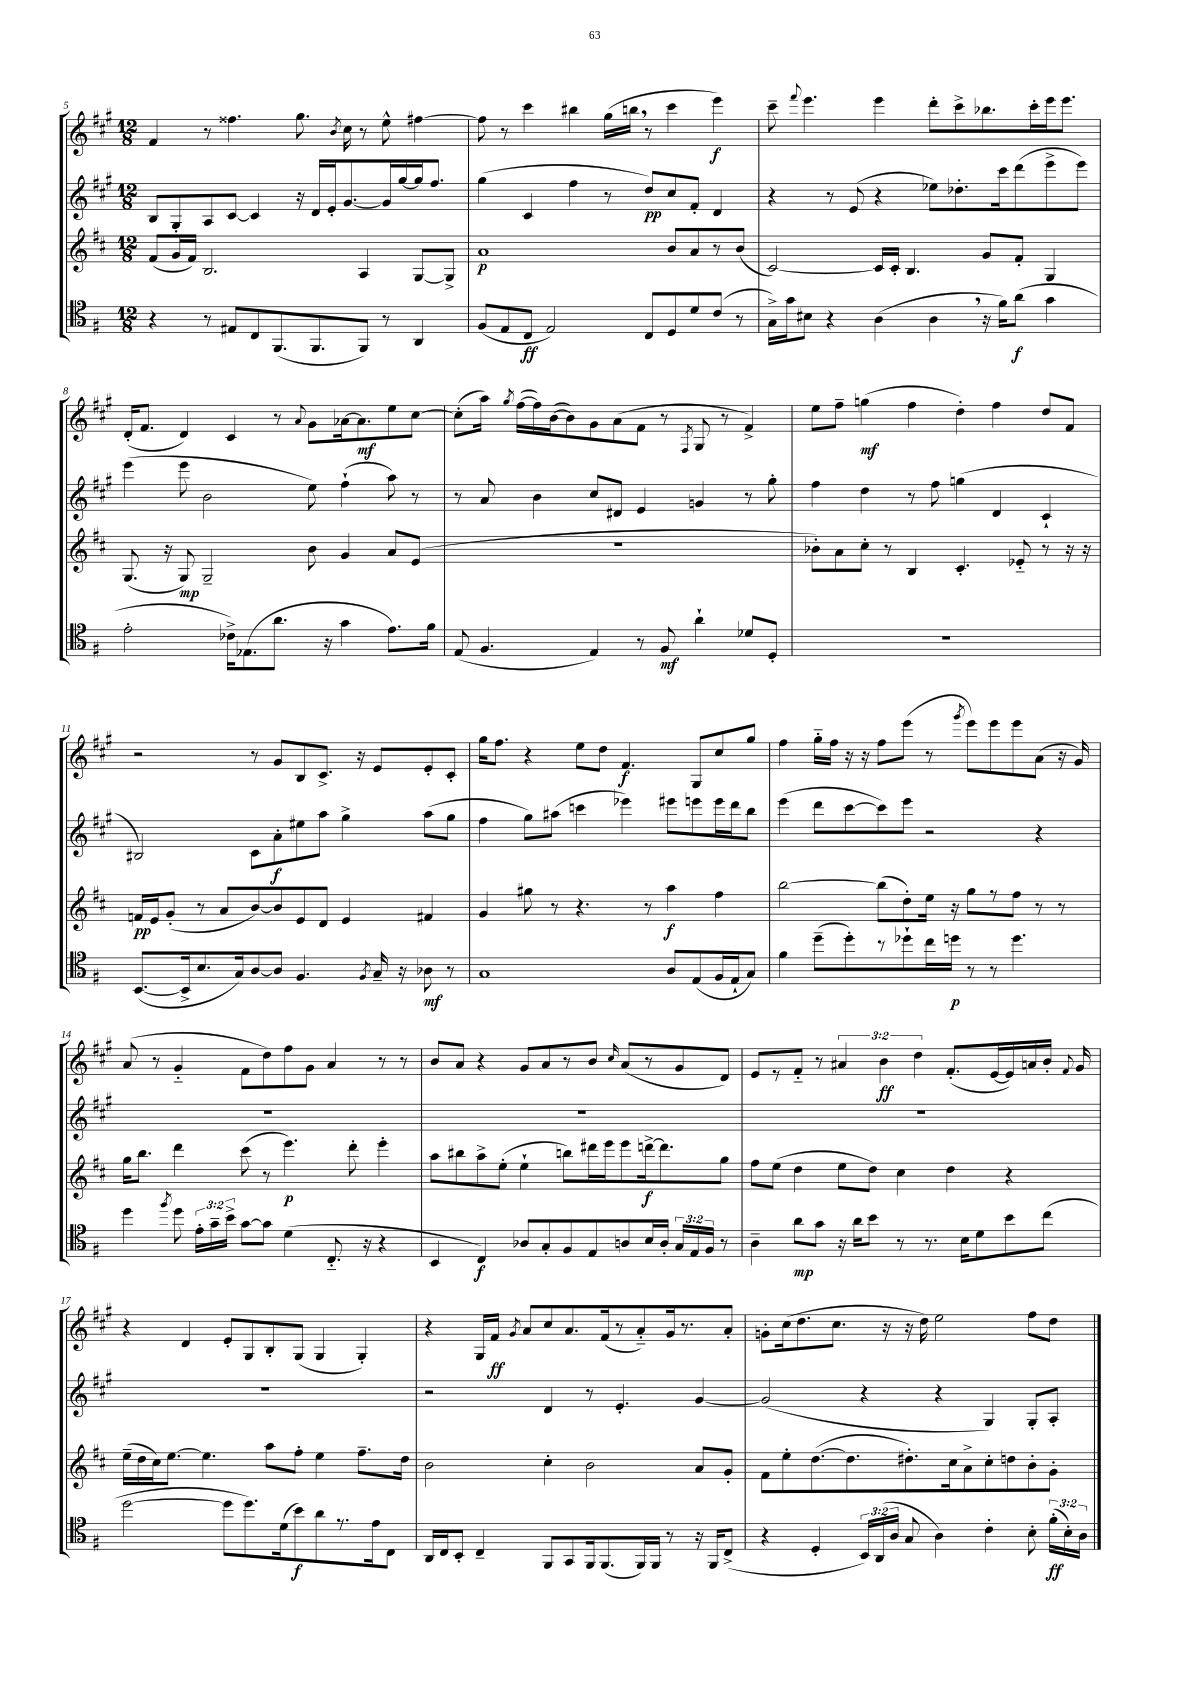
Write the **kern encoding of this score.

**kern	**kern	**kern	**kern
*staff4	*staff3	*staff2	*staff1
*clefC4	*clefG2	*clefG2	*clefG2
*k[f#]	*k[f#c#]	*k[f#c#g#]	*k[f#c#g#]
*M12/8	*M12/8	*M12/8	*M12/8
4r	(8f#/L	8B/L	4f#/
.	16g/L	8G#'/	.
.	16f#/JJ)	.	.
8r	2.B/	8A/	8r
8E#/L	.	[8c#/J	4.ff##\
8C/	.	4c#/]	.
(8.FF#/	.	.	.
.	.	16r	8.gg#\
8.FF#/	.	16d/LL	.
.	.	16e'/J	.
.	.	.	8qb/
.	.	[8.g#/	16cc#\
8FF#/J)	4A/	.	8r
8r	.	16g#/]L	8ee^^\
.	.	[16gg#/	.
4AA/	[8G/L	16gg#/]J	[4ff#\
.	.	8.ff#/J	.
.	8G^/]J	.	.
=	=	=	=
(8F#/L	1a	(4gg#\	8ff#\]
8E/	.	.	8r
8C/J	.	4c#/	4ccc#\
2E/)	.	.	.
.	.	4ff#\	4bb#\
.	.	8r	(16gg#\LL
.	.	.	16bb\JJ
8C/L	.	8dd/L)	8r
8D/	8b/L	8cc#/	4ccc#\
8d/	8a/	8f#'/J	.
(8c/J	8r	4d/	4eee\)
8r	(8b/J	.	.
=	=	=	=
16G^\LL)	[2c#/)	4r	8ccc#~\
16g\J	.	.	.
.	.	.	8qqfff#/
8B#\J	.	.	4.eee\
4r	.	8r	.
.	.	(8e/	.
(4A\	16c#/]LL	4r	4eee\
.	16c#'/JJ	.	.
.	4.B/	.	.
4A\	.	8ee-\L)	8ddd'\L
.	.	8.dd-'\	8ccc#^\
16r	8g/L	.	8.bb-\
16f#\LK)	.	16ccc#\k	.
(8a\J	8f#'/J	(8ddd\	.
.	.	.	16ccc#'\L
4g\	4G/	8eee^\	16eee\J
.	.	.	8.eee\J
.	.	8eee\J)	.
=	=	=	=
2e'\	(8.G/	(4eee\	(16d'/LK
.	.	.	8.f#/J
.	16r	.	.
.	8G/)	8eee\	4d/)
.	2G~/	2b\	.
16c-^\LK)	.	.	4c#/
(8.E-\	.	.	.
8.a\J	.	.	8r
.	.	.	8qqa/
.	8b\	8ee\)	8g#\L
16r	.	.	.
4g\	4g/	(4ff#`\	[16a-\k
.	.	.	8.a-\]
8.e\L)	8a/L	8aa\)	8ee\
.	(8e/J	8r	[8cc#\J
16f#\Jk	.	.	.
=	=	=	=
(8E/	1.r	8r	(8cc#'\]L
4.F#/	.	8a/	16aa\Jk)
.	.	.	8qgg#/
.	.	.	([16ff#\LL
.	.	4b\	16ff#\])
.	.	.	([16b\J
.	.	.	8b\])
4E/)	.	8cc#/L	8g#\
.	.	8d#/J	(8a\
8r	.	4e/	8f#\J
8F#/	.	.	8r
.	.	.	8qF#/
4a`\	.	4g/	8G#/
.	.	.	8r
8d-/L	.	8r	4f#^/)
8D'/J	.	8gg#'\	.
=	=	=	=
1.r	8b-'\L)	4ff#\	8ee\L
.	8a\	.	8ff#~\J
.	8cc#'\J	4dd\	(4gg\
.	8r	.	.
.	4B/	8r	4ff#\
.	.	8ff#\	.
.	4.c#'/	(4gg\	4dd'\)
.	.	4d/	4ff#\
.	8e-'~/	.	.
.	8r	4c#`/	8dd/L
.	16r	.	8f#/J
.	16r	.	.
=	=	=	=
([8.BB/L	16f/LL	2B#/)	2r
.	16e/J	.	.
.	(8g'/J	.	.
16BB^/]k	.	.	.
8.B/	8r	.	.
.	8a/L	.	.
16G/k)	.	.	.
[8A/	[8b/)	8c#\L	8r
8A/]J	8b/]	8a'\	8g#/L
4.F#/	8e/	8ee#\	8B/
.	8d/J	8aa\J	8.c#^/J
.	4e/	4gg#^\	.
.	.	.	16r
8qF#/	.	.	.
16G~/	.	.	8e/L
16r	.	.	.
8A-\	4f#/	(8aa\L	8e'/
8r	.	8gg#\J	8c#'/J
=	=	=	=
1G	4g/	4ff#\	16gg#\LK
.	.	.	8.ff#\J
.	8gg#\	8gg#\L)	4r
.	8r	(8aa#\J	.
.	4.r	4ccc\	8ee\L
.	.	.	8dd\J
.	.	4eee-\)	4.f#/
.	8r	.	.
8A/L	4aa\	8eee#\L	.
(8E/	.	8eee\	8G#/L
16F#/L	4ff#\	16eee\L	8cc#/
16E`/J	.	16ddd\J	.
8G/J)	.	8bb\J	8gg#/J
=	=	=	=
4f#\	[2bb\	(4eee\	4ff#\
(8dd~\L	.	8ddd\L	16gg#'~\LL
.	.	.	16ff#\JJ
8dd'\)	.	[8ccc#\	16r
.	.	.	16r
8r	(8bb\]L	8ccc#\])	8ff#\L
8dd-`\	8dd'\)	8eee\J	(8eee\J
16cc\L	16ee\Jk	2r	8r
16dd\JJ	16r	.	.
.	.	.	8qggg#/
8r	8gg\L	.	8eee\L)
8r	8r	.	8eee\
4.dd\	8ff#\J	.	8eee\
.	8r	4r	(8a\J
.	8r	.	16r
.	.	.	16g#/)
=	=	=	=
4dd\	16gg\LK	1.r	(8a/
.	8.bb\J	.	.
.	.	.	8r
8qff#/	.	.	.
8dd\	4ddd\	.	4g#'~/
24e'\LL	.	.	.
24g~\	.	.	.
24b^\JJ	.	.	.
[8g\L	(8ccc#\	.	8f#\L
8g\]J	8r	.	8dd\)
(4d\	4.eee\)	.	8ff#\
.	.	.	8g#\J
8.C'~/	.	.	4a/
.	8ddd'\	.	.
16r	.	.	.
4r	4eee'\	.	8r
.	.	.	8r
=	=	=	=
4BB/	8aa\L	1.r	8b/L
.	8bb#\	.	8a/J
4C/)	8aa^\	.	4r
.	(8ee'\J	.	.
8A-/L	4ee`\	.	8g#/L
8G'/	.	.	8a/
8F#/	8bb\L)	.	8r
8E/	16ddd#\L	.	8b/J
.	16eee\J	.	.
.	.	.	16qqcc#/
8A/	8eee\	.	(8a/L
16B/L	[16ddd^\k	.	8r
16A'/JJ	8.ddd\]	.	.
24G/LL	.	.	8g#/
24E/	.	.	.
24F#/JJ	.	.	.
8r	8gg\J	.	8d/J)
=	=	=	=
4A~\	8ff#\L	1.r	8e/L
.	(8ee\J	.	8r
8a\L	4dd\	.	8f#'~/J
8g\J	.	.	8r
16r	8ee\L	.	6a#/
16a\LK	.	.	.
8b\J	8dd\J)	.	.
.	.	.	6b\
8r	4cc#\	.	.
.	.	.	6dd\
8.r	.	.	.
.	4dd\	.	(8.f#'/L
16B\LK	.	.	.
8d\	.	.	.
.	.	.	[16e/L
8b\	4r	.	16e/])
.	.	.	16a/
(8cc\J	.	.	16b'/JJ
.	.	.	8qqf#/
.	.	.	16g#/
=	=	=	=
[2dd\	(16ee~\LL	1.r	4r
.	16dd\	.	.
.	16cc#\J)	.	.
.	[8.ee\J	.	.
.	.	.	4d/
.	4.ee\]	.	.
8dd\]L	.	.	8e'/L
8.dd\)	.	.	8G#/
.	8aa\L	.	8B'/
(16d\k	.	.	.
8b\)	8ff#'\J	.	(8G#/J
8a\	4ee\	.	4G#/
8.r	.	.	.
.	8.ff#~\L	.	4G#'/)
16e\k	.	.	.
8C\J	.	.	.
.	16dd\Jk	.	.
=	=	=	=
16AA/LL	2b\	2r	4r
16C/J	.	.	.
8BB'/J	.	.	.
4C~/	.	.	16G#/LL
.	.	.	16f#/JJ
.	.	.	8qg#/
.	.	.	8a/L
8FF#/L	4cc#'\	4d/	8cc#/
8GG/	.	.	8.a/
16FF#/k	2b\	8r	.
(8.FF#/	.	.	(16f#/k
.	.	4.e'/	8r
16FF#/L)	.	.	8a'~/)
16FF#/JJ	.	.	.
8r	.	.	16g#/k
.	.	.	8.r
16r	8a/L	[4g#/	.
16FF#/LK	.	.	.
(8C^/J	8g'/J	.	8a'/J
=	=	=	=
4r	8f#\L	(2g#/]	8g'\L
.	8ee'\	.	(16cc#\k
.	.	.	8.dd\
4D'/	([8.dd\	.	.
.	.	.	8.cc#\J
.	8.dd\]	.	.
24BB/LL)	.	4r	.
(24AA/	.	.	.
.	.	.	16r
24A/JJ	.	.	.
8G/	8.dd#'\)	.	16r
.	.	.	16dd\)
4A\)	.	4r	2ee\
.	16cc#\k	.	.
.	8a^\	.	.
4c'\	8cc#'\	4G#/)	.
.	8dd\	.	.
8B'\	8b'\	8G#'/L	8ff#\L
(24f#'\LL	8g'\J	8A'/J	8dd\J
24B'\)	.	.	.
24A\JJ	.	.	.
==	==	==	==
*-	*-	*-	*-
